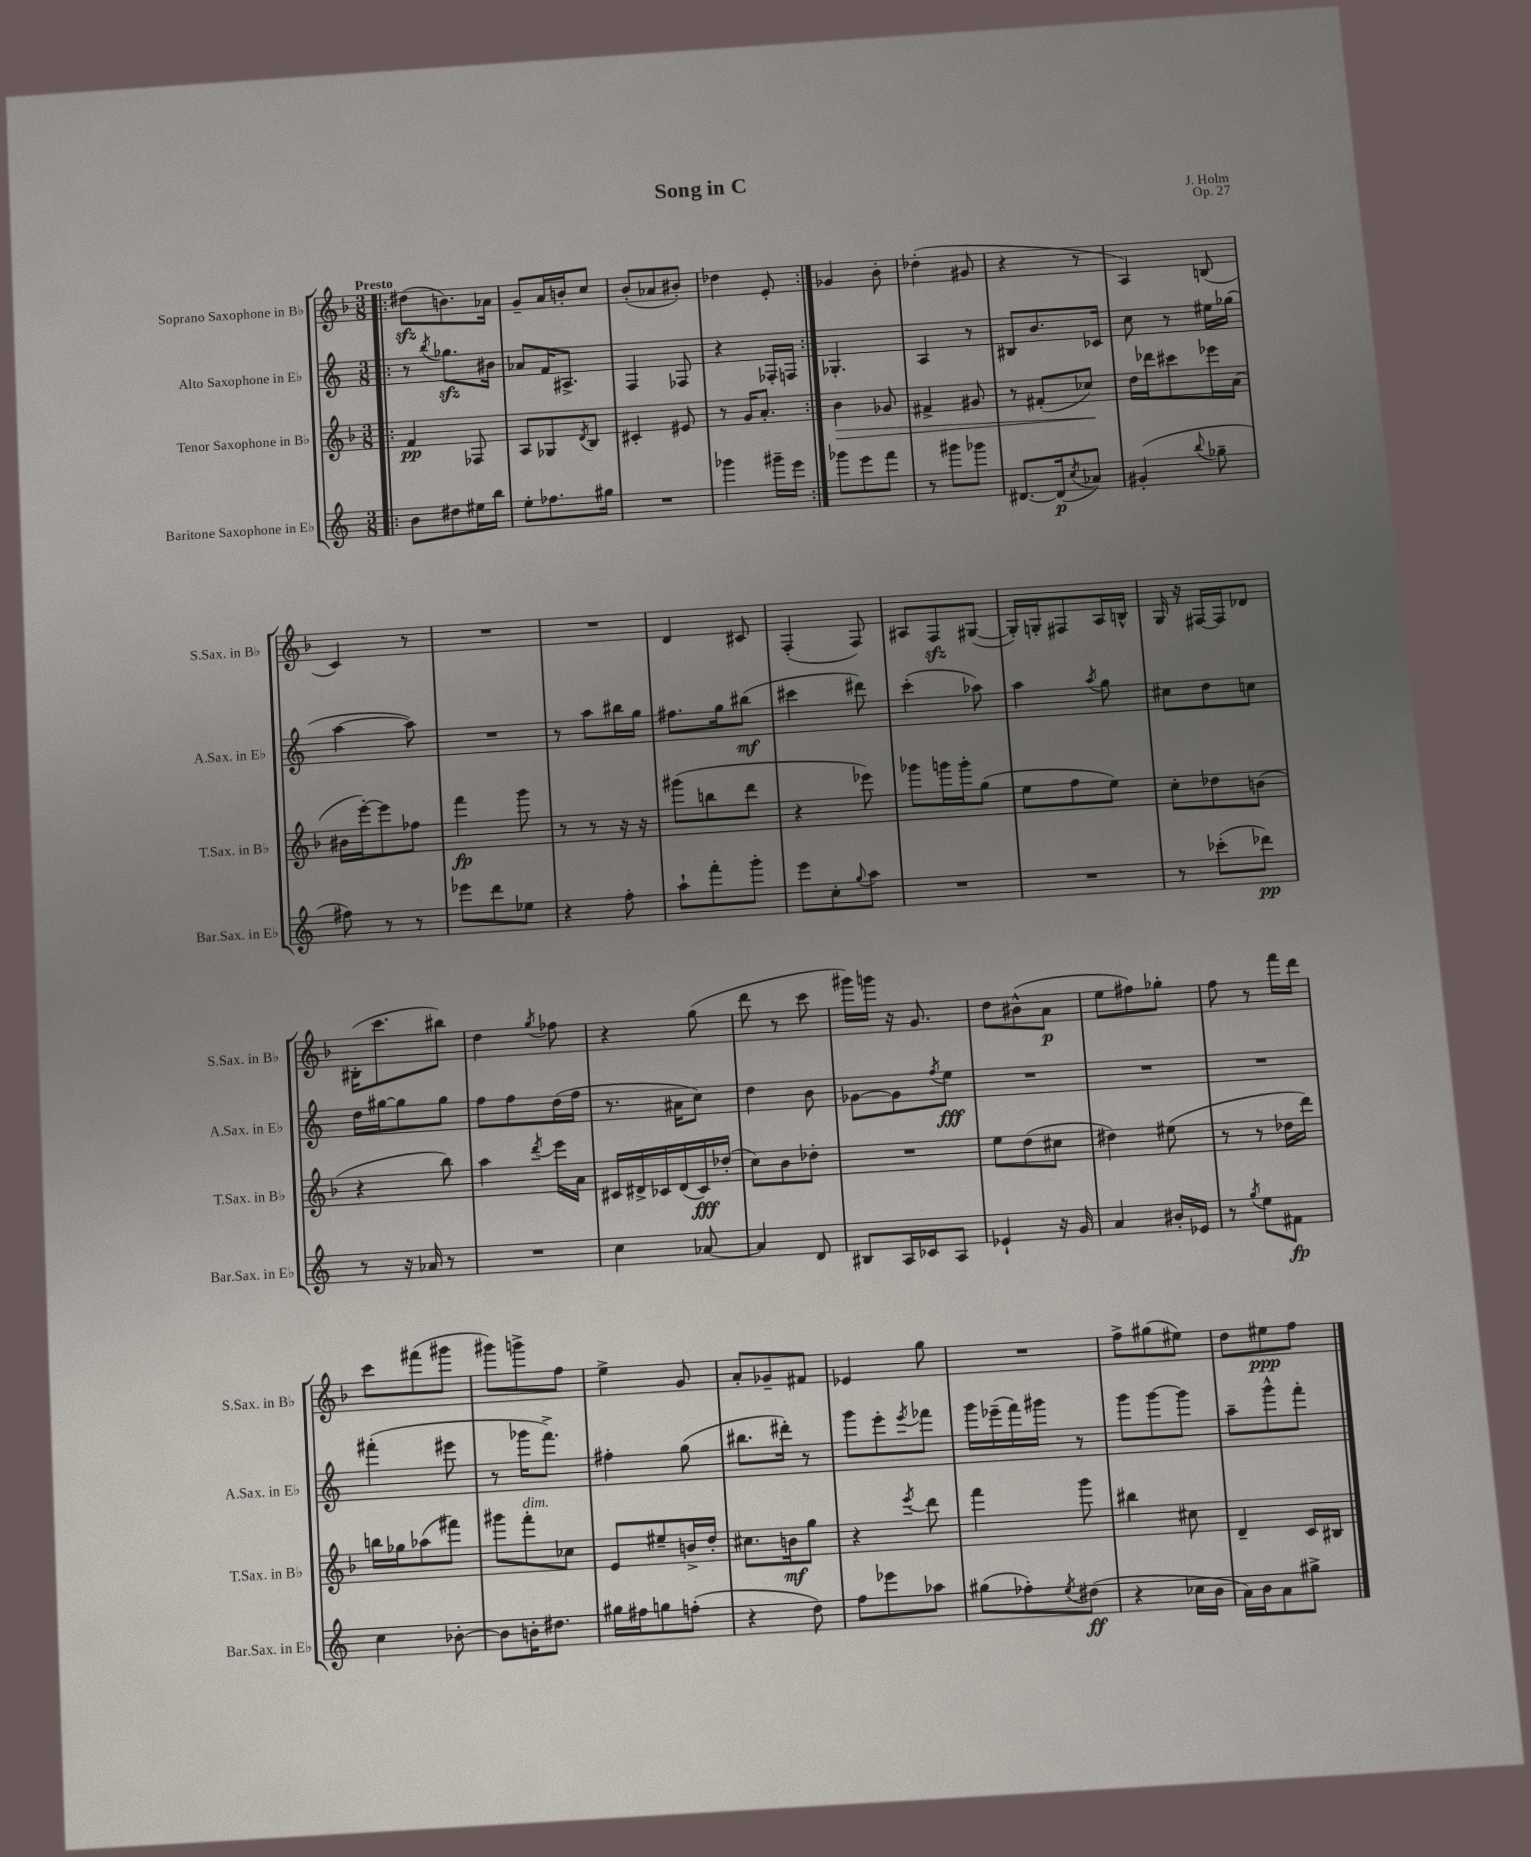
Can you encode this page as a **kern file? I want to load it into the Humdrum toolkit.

**kern	**dynam	**kern	**dynam	**kern	**dynam	**kern	**dynam
*part4	*part4	*part3	*part3	*part2	*part2	*part1	*part1
*staff4	*staff4	*staff3	*staff3	*staff2	*staff2	*staff1	*staff1
*I"Baritone Saxophone in E♭	*	*I"Tenor Saxophone in B♭	*	*I"Alto Saxophone in E♭	*	*I"Soprano Saxophone in B♭	*
*I'Bar.Sax. in E♭	*	*I'T.Sax. in B♭	*	*I'A.Sax. in E♭	*	*I'S.Sax. in B♭	*
*clefG2	*	*clefG2	*	*clefG2	*	*clefG2	*
*k[]	*	*k[b-]	*	*k[]	*	*k[b-]	*
*M3/8	*	*M3/8	*	*M3/8	*	*M3/8	*
=1!|:	=1!|:	=1!|:	=1!|:	=1!|:	=1!|:	=1!|:	=1!|:
!	!	!	!	!	!	!LO:TX:a:B:t=Presto	!
8b\L	.	4f/	pp	8r	.	(8dd#Xzz\L	.
.	.	.	.	8qbb/	.	.	.
8dd#X\	.	.	.	8.gg-Xzz\L	.	8.bn\)	.
16ee#X\L	.	8F-X/	.	.	.	.	.
16bb\JJ	.	.	.	16b#X\Jk	.	16a-X\Jk	.
=2	=2	=2	=2	=2	=2	=2	=2
8ee'\L	.	8A/L	.	8a-X/L	.	8g~/L	.
8.ff-X\	.	8G-X/	.	16f/K	.	16a/L	.
.	.	.	.	8.A#X^/J	.	16bn'/J	.
.	.	8qd/	.	.	.	.	.
.	.	8B-/J	.	.	.	8cc/J	.
16gg#X\Jk	.	.	.	.	.	.	.
=3	=3	=3	=3	=3	=3	=3	=3
4.r	.	4c#X'/	.	4F/	.	(8b-'/L	.
.	.	.	.	.	.	8a-X/	.
.	.	8e#X/	.	8F-X/	.	8b#X'/J)	.
=4	=4	=4	=4	=4	=4	=4	=4
4ggg-X\	.	8r	.	4r	.	4dd-X\	.
.	.	16g/KL	.	.	.	.	.
.	.	8.a'/J	.	.	.	.	.
16ggg#X~\LL	.	.	.	16F-X'/LL	.	8e'/	.
16eee\JJ	.	.	.	16Fn/JJ	.	.	.
=5:|!	=5:|!	=5:|!	=5:|!	=5:|!	=5:|!	=5:|!	=5:|!
!	!	!	!LO:HP:b	!	!	!	!
8ggg-X\L	.	4b-\	>	4.G-X'/	.	4g-X/	.
8eee\	.	.	.	.	.	.	.
8fff\J	.	8g-X/	.	.	.	8b-'\	.
=6	=6	=6	=6	=6	=6	=6	=6
8r	.	4f#X^/	.	4A/	.	(4dd-X'\	.
8ggg#X\L	.	.	.	.	.	.	.
8ggg-X\J	.	8g#X/	.	8r	.	8g#X/	.
=7	=7	=7	=7	=7	=7	=7	=7
[8.d#X/L	.	8r	.	8B#X/L	.	4r	.
.	.	(8f#X'/L	.	8.b/	.	.	.
(16d#/k]	p	.	.	.	.	.	.
8qcc/	.	.	.	.	.	.	.
8a-X/J)	.	8cc-X/J)	.	.	.	8r	.
.	.	.	.	16c-X/Jk	.	.	.
.	.	.	]	.	.	.	.
=8	=8	=8	=8	=8	=8	=8	=8
(4g#X'/	.	16dd\LL	.	8cc\	.	4A/)	.
.	.	16ddd-X\J	.	.	.	.	.
.	.	8ccc#X\	.	8r	.	.	.
8qqbb/	.	.	.	.	.	.	.
8gg-X~\	.	16eee-X\L	.	16ee#X\LL	.	(8Bn/	.
.	.	(16a\JJ	.	(16gg-X\JJ	.	.	.
!!LO:LB:g=z
=9	=9	=9	=9	=9	=9	=9	=9
8ff#X\)	.	16b#X\LL	.	[4aa\	.	4c/)	.
.	.	[16eee'\J)	.	.	.	.	.
8r	.	8eee\]	.	.	.	.	.
8r	.	8ff-X\J	.	8aa\])	.	8r	.
=10	=10	=10	=10	=10	=10	=10	=10
8eee-X\L	.	4fff\	fp	4.r	.	4.r	.
8ddd\	.	.	.	.	.	.	.
8ee-X\J	.	8ggg\	.	.	.	.	.
=11	=11	=11	=11	=11	=11	=11	=11
4r	.	8r	.	8r	.	4.r	.
.	.	8r	.	8aa\L	.	.	.
8ff'\	.	16r	.	16bb#X\L	.	.	.
.	.	16r	.	16gg\JJ	.	.	.
=12	=12	=12	=12	=12	=12	=12	=12
8aa`\L	.	(8ggg#X\L	.	8.ff#X\L	.	4d/	.
8fff'\	.	8bbn\	.	.	.	.	.
.	.	.	.	16gg\k	.	.	.
8ggg'\J	.	8ddd\J	.	(8bb#X\J	mf	8c#X/	.
=13	=13	=13	=13	=13	=13	=13	=13
8eee\L	.	4r	.	4ccc#X\	.	(4F'/	.
8cc'\	.	.	.	.	.	.	.
8qqgg/	.	.	.	.	.	.	.
8aa\J	.	8eee-X\)	.	8ddd#X\)	.	8F/)	.
=14	=14	=14	=14	=14	=14	=14	=14
4.r	.	8ggg-X\L	.	(4ccc'\	.	8A#X/L	.
.	.	16gggn\L	.	.	.	8Fzz/	.
.	.	16ggg'\J	.	.	.	.	.
.	.	(8gg\J	.	8aa-X\)	.	([8G#X/J	.
=15	=15	=15	=15	=15	=15	=15	=15
4.r	.	8ee\L	.	4aa\	.	16G#'/LL])	.
.	.	.	.	.	.	16Gn'/J	.
.	.	8ff\	.	.	.	8F#X/	.
.	.	.	.	8qaa/	.	.	.
.	.	8ee\J)	.	8gg\	.	16A/L	.
.	.	.	.	.	.	16Bn^^/JJ	.
=16	=16	=16	=16	=16	=16	=16	=16
8r	.	8cc'\L	.	8cc#X\L	.	16G/	.
.	.	.	.	.	.	16r	.
(8ccc-X'\L	.	8dd-X\	.	8dd\	.	[16F#X/LL	.
.	.	.	.	.	.	16F#/J]	.
8ddd-X\J)	pp	(8bn\J	.	8ccn\J	.	8d-X/J	.
!!LO:LB:g=z
=17	=17	=17	=17	=17	=17	=17	=17
8r	.	4r	.	16dd\LL	.	(16B#X'\KL	.
.	.	.	.	[16gg#X\J	.	8.ccc\	.
16r	.	.	.	8gg#\]	.	.	.
16a-X/	.	.	.	.	.	.	.
8r	.	8bb-\)	.	8gg#\J	.	8bb#X\J)	.
=18	=18	=18	=18	=18	=18	=18	=18
4.r	.	4aa\	.	8ff\L	.	4dd\	.
.	.	.	.	8ff\	.	.	.
.	.	8qddd/	.	.	.	8qgg/	.
.	.	16eee\LL	.	(16dd\L	.	8ff-X\	.
.	.	16a\JJ	.	16ff\JJ	.	.	.
=19	=19	=19	=19	=19	=19	=19	=19
4cc\	.	16c#X/LL	.	8.r	.	4r	.
.	.	16d#X^/	.	.	.	.	.
.	.	16c-X/	.	.	.	.	.
.	.	(16d#/	.	16a#X\KL	.	.	.
[8a-X/	.	16c-/)	fff	8cc\J)	.	(8gg\	.
.	.	(16dd-X'/JJ	.	.	.	.	.
=20	=20	=20	=20	=20	=20	=20	=20
4a-/]	.	8cc\L)	.	4dd\	.	8ddd\	.
.	.	8b-\	.	.	.	8r	.
8d/	.	8dd-X'\J	.	8b\	.	8ccc\	.
=21	=21	=21	=21	=21	=21	=21	=21
8B#X/L	.	4.r	.	[8g-X\L	.	16ggg#X\LL)	.
.	.	.	.	.	.	16gggn\JJ	.
16A/L	.	.	.	8g-\]	.	16r	.
16c-X/J	.	.	.	.	.	8.g/	.
.	.	.	.	8qff/	.	.	.
8A/J	.	.	.	8ee\J	fff	.	.
=22	=22	=22	=22	=22	=22	=22	=22
4e-X`/	.	8ee\L	.	4.r	.	8dd\L	.
.	.	(8dd\	.	.	.	(8b#X^^\	.
16r	.	8cc#X\J	.	.	.	8a\J	p
16g/	.	.	.	.	.	.	.
=23	=23	=23	=23	=23	=23	=23	=23
4a/	.	4dd#X\)	.	4.r	.	8ee\L	.
.	.	.	.	.	.	8ff#X\)	.
16b#X'/LL	.	(8ee#X\	.	.	.	8gg-X'\J	.
16e-X/JJ	.	.	.	.	.	.	.
=24	=24	=24	=24	=24	=24	=24	=24
8r	.	8r	.	4.r	.	8ff\	.
8qgg/	.	.	.	.	.	.	.
8ee\L	.	8r	.	.	.	8r	.
8f#X\J	fp	16dd-X\LL	.	.	.	16fff\LL	.
.	.	16ddd\JJ)	.	.	.	16ddd\JJ	.
!!LO:LB:g=z
=25	=25	=25	=25	=25	=25	=25	=25
4cc\	.	16bbn\LL	.	(4fff#X'\	.	8ccc\L	.
.	.	16gg-X\J	.	.	.	.	.
.	.	(8aa-X\	.	.	.	(8fff#X\	.
[8b-X'\	.	8fff#X\J)	.	8eee#X\	.	8ggg#X\J	.
=26	=26	=26	=26	=26	=26	=26	=26
8b-\L]	.	8ggg#X\L	.	8r	.	8ggg#X\L)	.
!	!	!LO:TX:a:i:t=dim.	!	!	!	!	!
16bn'\K	.	8fff'\	.	16ggg-X\KL	.	8gggn^\	.
8.dd#X\J	.	.	.	8.fff^\J)	.	.	.
.	.	8cc-X\J	.	.	.	8ff\J	.
=27	=27	=27	=27	=27	=27	=27	=27
16gg#X\LL	.	8e/L	.	4ff#X'\	.	4ee^\	.
16ff#X\J	.	.	.	.	.	.	.
8ggn\	.	8ee#X~/	.	.	.	.	.
(8ffn'\J	.	16bn^/L	.	(8gg\	.	8g/	.
.	.	16dd'/JJ	.	.	.	.	.
=28	=28	=28	=28	=28	=28	=28	=28
4r	.	8.cc#X\L	.	8.bb#X\L	.	8a'/L	.
.	.	.	.	.	.	8g-X~/	.
.	.	16bn\k	mf	16ddd#X'\Jk)	.	.	.
8dd\)	.	8gg\J	.	8r	.	8f#X/J	.
=29	=29	=29	=29	=29	=29	=29	=29
8ff\L	.	4r	.	8ggg\L	.	4e-X/	.
8eee-X\	.	.	.	8eee'\	.	.	.
.	.	8qeee/	.	8qeee/	.	.	.
8aa-X\J	.	8ddd\	.	8fff-X\J	.	8gg\	.
=30	=30	=30	=30	=30	=30	=30	=30
(8gg#X\L	.	4fff\	.	16ggg\LL	.	4.r	.
.	.	.	.	(16eee-X~\	.	.	.
8ff-X'\)	.	.	.	16fff\)	.	.	.
.	.	.	.	16ggg#X\JJ	.	.	.
8qee/	.	.	.	.	.	.	.
(8dd#X\J	ff	8ggg\	.	8r	.	.	.
=31	=31	=31	=31	=31	=31	=31	=31
4r	.	4bb#X\	.	8ggg\L	.	8ff^\L	.
.	.	.	.	[8ggg\	.	(8gg#X\	.
16cc-X\LL	.	8cc#X\	.	8ggg\J]	.	8ee#X\J)	.
16b\JJ	.	.	.	.	.	.	.
=32	=32	=32	=32	=32	=32	=32	=32
16a\LL)	.	4d~/	.	8aa~\L	.	8dd\L	.
16b\J	.	.	.	.	.	.	.
8a\	.	.	.	8ggg^^\	.	8ee#X\	ppp
8gg#X^\J	.	16c/LL	.	8fff'\J	.	8ff\J	.
.	.	16B#X/JJ	.	.	.	.	.
==	==	==	==	==	==	==	==
*-	*-	*-	*-	*-	*-	*-	*-
